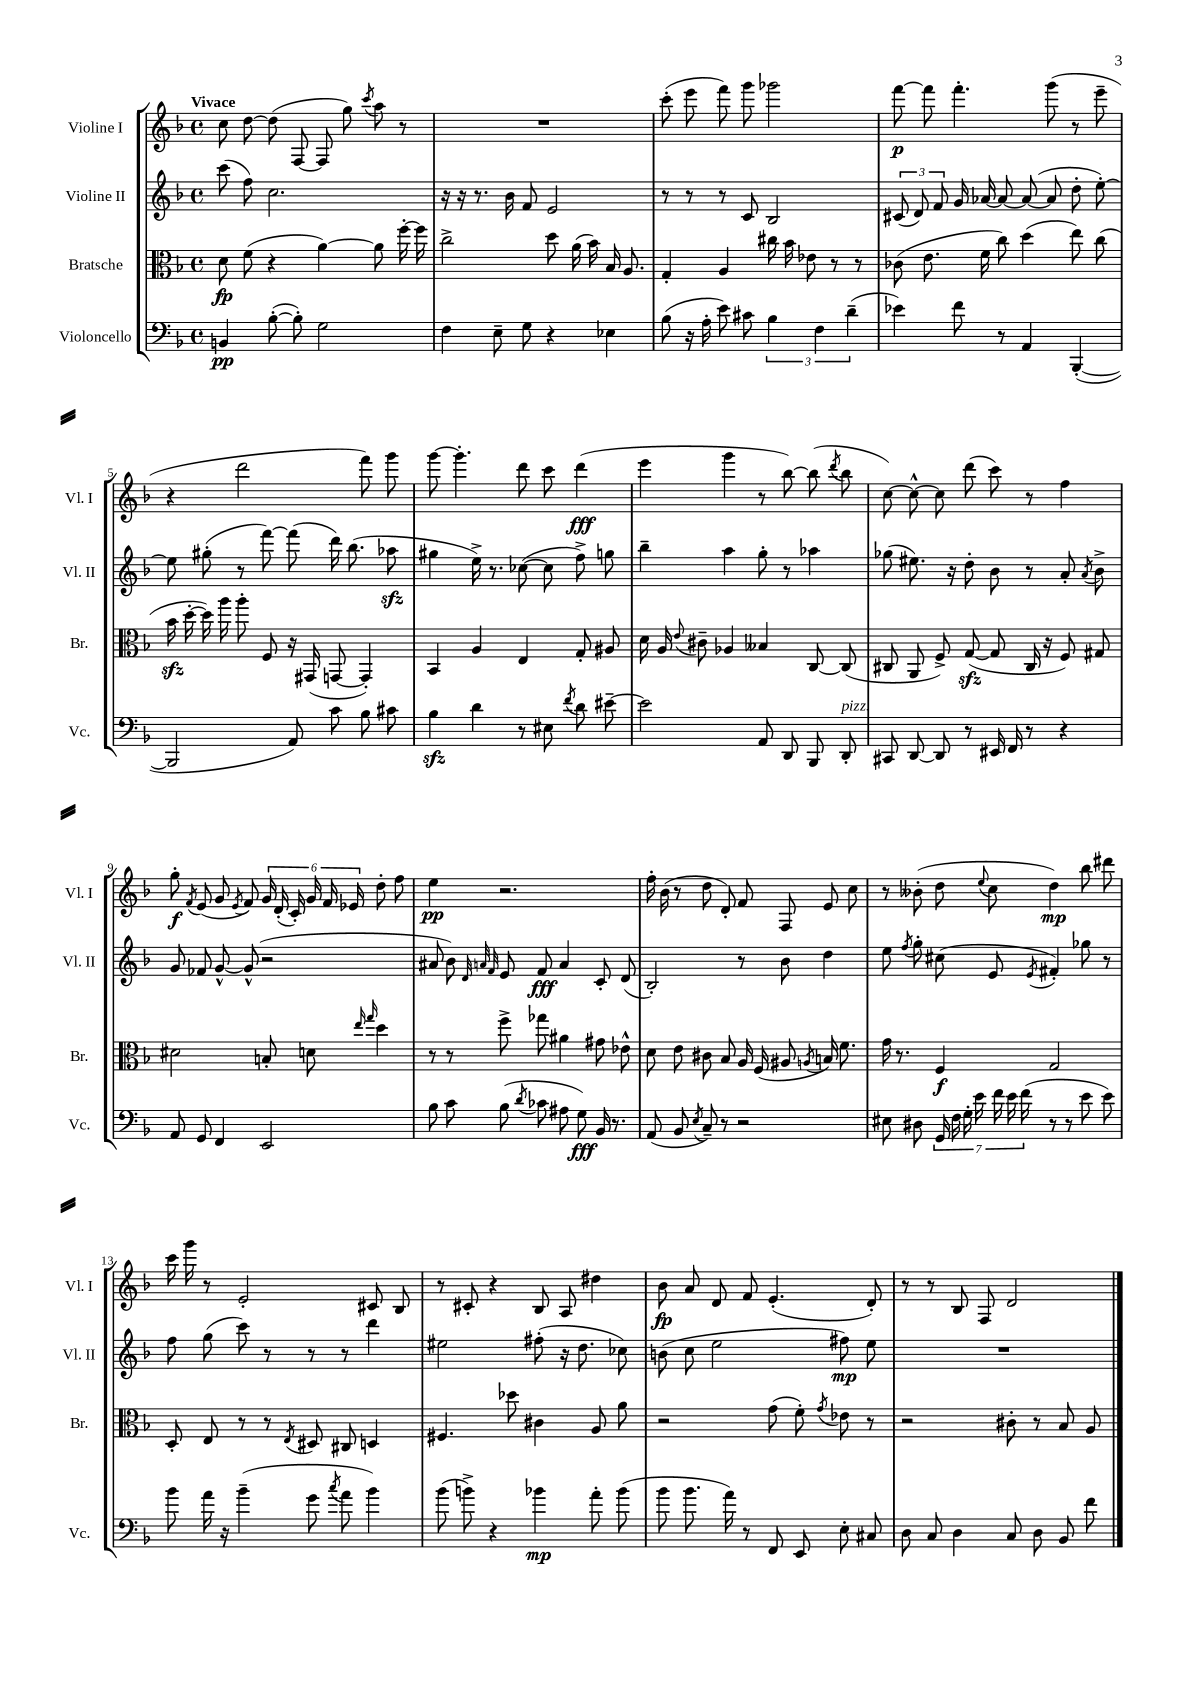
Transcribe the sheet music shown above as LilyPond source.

<<
\new StaffGroup <<
\new Staff = "s0" \with { instrumentName = "Violine I" shortInstrumentName = "Vl. I" } {
    \clef treble \key f \major \defaultTimeSignature \time 4/4 \tempo "Vivace"
    \autoBeamOff c''8 d''8~ d''8( f8~ f8 g''8) \acciaccatura { c'''8 } a''8 r8 |
    R1 |
    c'''8-.( e'''8 f'''8) g'''8 ges'''2 |
    f'''8~\p f'''8 f'''4.-. g'''8( r8 e'''8-- |
    r4 d'''2 f'''8) g'''8 |
    g'''8~ g'''4.-. d'''8 c'''8 d'''4\fff( |
    e'''4 g'''4 r8 bes''8~) bes''8( \acciaccatura { d'''8 } bes''8 |
    c''8~) c''8~-^ c''8 d'''8( c'''8) r8 f''4 |
    g''8-.\f \acciaccatura { f'8 } e'8( g'8 \acciaccatura { e'8 } f'8) \tuplet 6/4 { g'16 d'16-.( c'16-.) g'16 f'16 ees'16 } d''8-. f''8 |
    e''4\pp r2. |
    f''16-. bes'16( r8 d''8 d'8-.) f'8 f8 e'8 c''8 |
    r8 beses'8-.( d''8 \appoggiatura { e''8 } c''8 d''4\mp) bes''8 dis'''8 |
    c'''16 g'''16 r8 e'2-. cis'8 bes8 |
    r8 cis'8-. r4 bes8 a8 dis''4 |
    bes'8\fp a'8 d'8 f'8 e'4.-.( d'8-.) |
    r8 r8 bes8 f8 d'2 \bar "|." |
}
\new Staff = "s1" \with { instrumentName = "Violine II" shortInstrumentName = "Vl. II" } {
    \clef treble \key f \major \defaultTimeSignature \time 4/4
    \autoBeamOff c'''8( f''8) c''2. |
    r16 r16 r8. bes'16 f'8 e'2 |
    r8 r8 r8 c'8 bes2 |
    \tuplet 3/2 { cis'8( d'8) f'8 } g'16 aes'16~ aes'8~ aes'8~( aes'8 d''8-. e''8~-.) |
    e''8 gis''8-.( r8 f'''8~) f'''8( d'''16) bes''8.( aes''8\sfz |
    gis''4 e''16->) r8. ces''8~( ces''8 f''8->) g''8 |
    bes''4-- a''4 g''8-. r8 aes''4 |
    ges''8( eis''8.) r16 d''8-. bes'8 r8 a'8-. \acciaccatura { a'8 } bes'8-> |
    g'8 fes'8 g'8~-^ g'8-^( r2 |
    ais'8 bes'8) \grace { d'32 a'32 f'32 } e'8 f'8\fff a'4 c'8-. d'8( |
    bes2-.) r8 bes'8 d''4 |
    e''8 \acciaccatura { f''8 } g''8-. cis''8( e'8 \acciaccatura { e'8 } fis'4-.) ges''8 r8 |
    f''8 g''8( c'''8) r8 r8 r8 d'''4 |
    eis''2 fis''8-.( r16 d''8. ces''8) |
    b'8( c''8 e''2 fis''8\mp) e''8 |
    R1 \bar "|." |
}
\new Staff = "s2" \with { instrumentName = "Bratsche" shortInstrumentName = "Br." } {
    \clef alto \key f \major \defaultTimeSignature \time 4/4
    \autoBeamOff d'8\fp f'8( r4 a'4~) a'8 f''16~-. f''16 |
    c''2-> d''8 a'16( bes'16) bes16 a8. |
    g4-. a4 cis''16 bes'16 ees'8 r8 r8 |
    ces'8( e'8. f'16 c''8) d''4( e''8) c''8( |
    bes'16\sfz d''16~-. d''16) a''16 a''8-. f8 r16 gis,16( g,8~ g,4-.) |
    bes,4 a4 e4 g8-. ais8 |
    d'16 a16 \appoggiatura { e'8 } cis'8-- aes4 beses4 c8~ c8( |
    cis8 a,8 f8->) g8~\sfz( g8 cis16 r16 f8) gis8 |
    dis'2 b8-. d'8 \grace { e''16 g''16 } d''4 |
    r8 r8 f''8-> ges''8 ais'4 gis'8 ees'8-^ |
    d'8 e'8 cis'8 bes8 a16 f16( ais8 \acciaccatura { a8 } b16) f'8. |
    g'16 r8. f4\f g2 |
    d8-. e8 r8 r8 \acciaccatura { e8 } dis8 cis8 d4 |
    fis4. des''8 cis'4 a8 a'8 |
    r2 g'8( f'8-.) \acciaccatura { g'8 } ees'8 r8 |
    r2 cis'8-. r8 bes8 a8 \bar "|." |
}
\new Staff = "s3" \with { instrumentName = "Violoncello" shortInstrumentName = "Vc." } {
    \clef bass \key f \major \defaultTimeSignature \time 4/4
    \autoBeamOff b,4\pp bes8~-.( bes8-.) g2 |
    f4 e8-- g8 r4 ees4 |
    bes8( r16 a16-. e'8) cis'8 \tuplet 3/2 { bes4 f4 d'4--( } |
    ees'4) f'8 r8 a,4 bes,,4~-.( |
    bes,,2 a,8) c'8 bes8 cis'8 |
    bes4\sfz d'4 r8 eis8 \acciaccatura { f'8 } d'8 eis'8~-- |
    eis'2 a,8 d,8 bes,,8 d,8-.^\markup { \italic "pizz." } |
    cis,8 d,8~ d,8 r8 eis,16 f,16 r8 r4 |
    a,8 g,8 f,4 e,2 |
    bes8 c'8 bes8( \acciaccatura { d'8 } ces'8 ais8 g8\fff) bes,16 r8. |
    a,8( bes,8 \acciaccatura { e8 } c8--) r8 r2 |
    eis8 dis8 \tuplet 7/4 { g,16 f16 g16-. e'16 f'16 e'16 f'16( } r8 r8 e'8 e'8) |
    bes'8 a'16 r16 bes'4--( g'8 \acciaccatura { c''8 } a'8 bes'4) |
    bes'8( b'8->) r4 bes'4\mp a'8-. bes'8( |
    bes'8 bes'8. a'16) r8 f,8 e,8 e8-. cis8 |
    d8 c8 d4 c8 d8 bes,8 f'8 \bar "|." |
}
>>
>>
